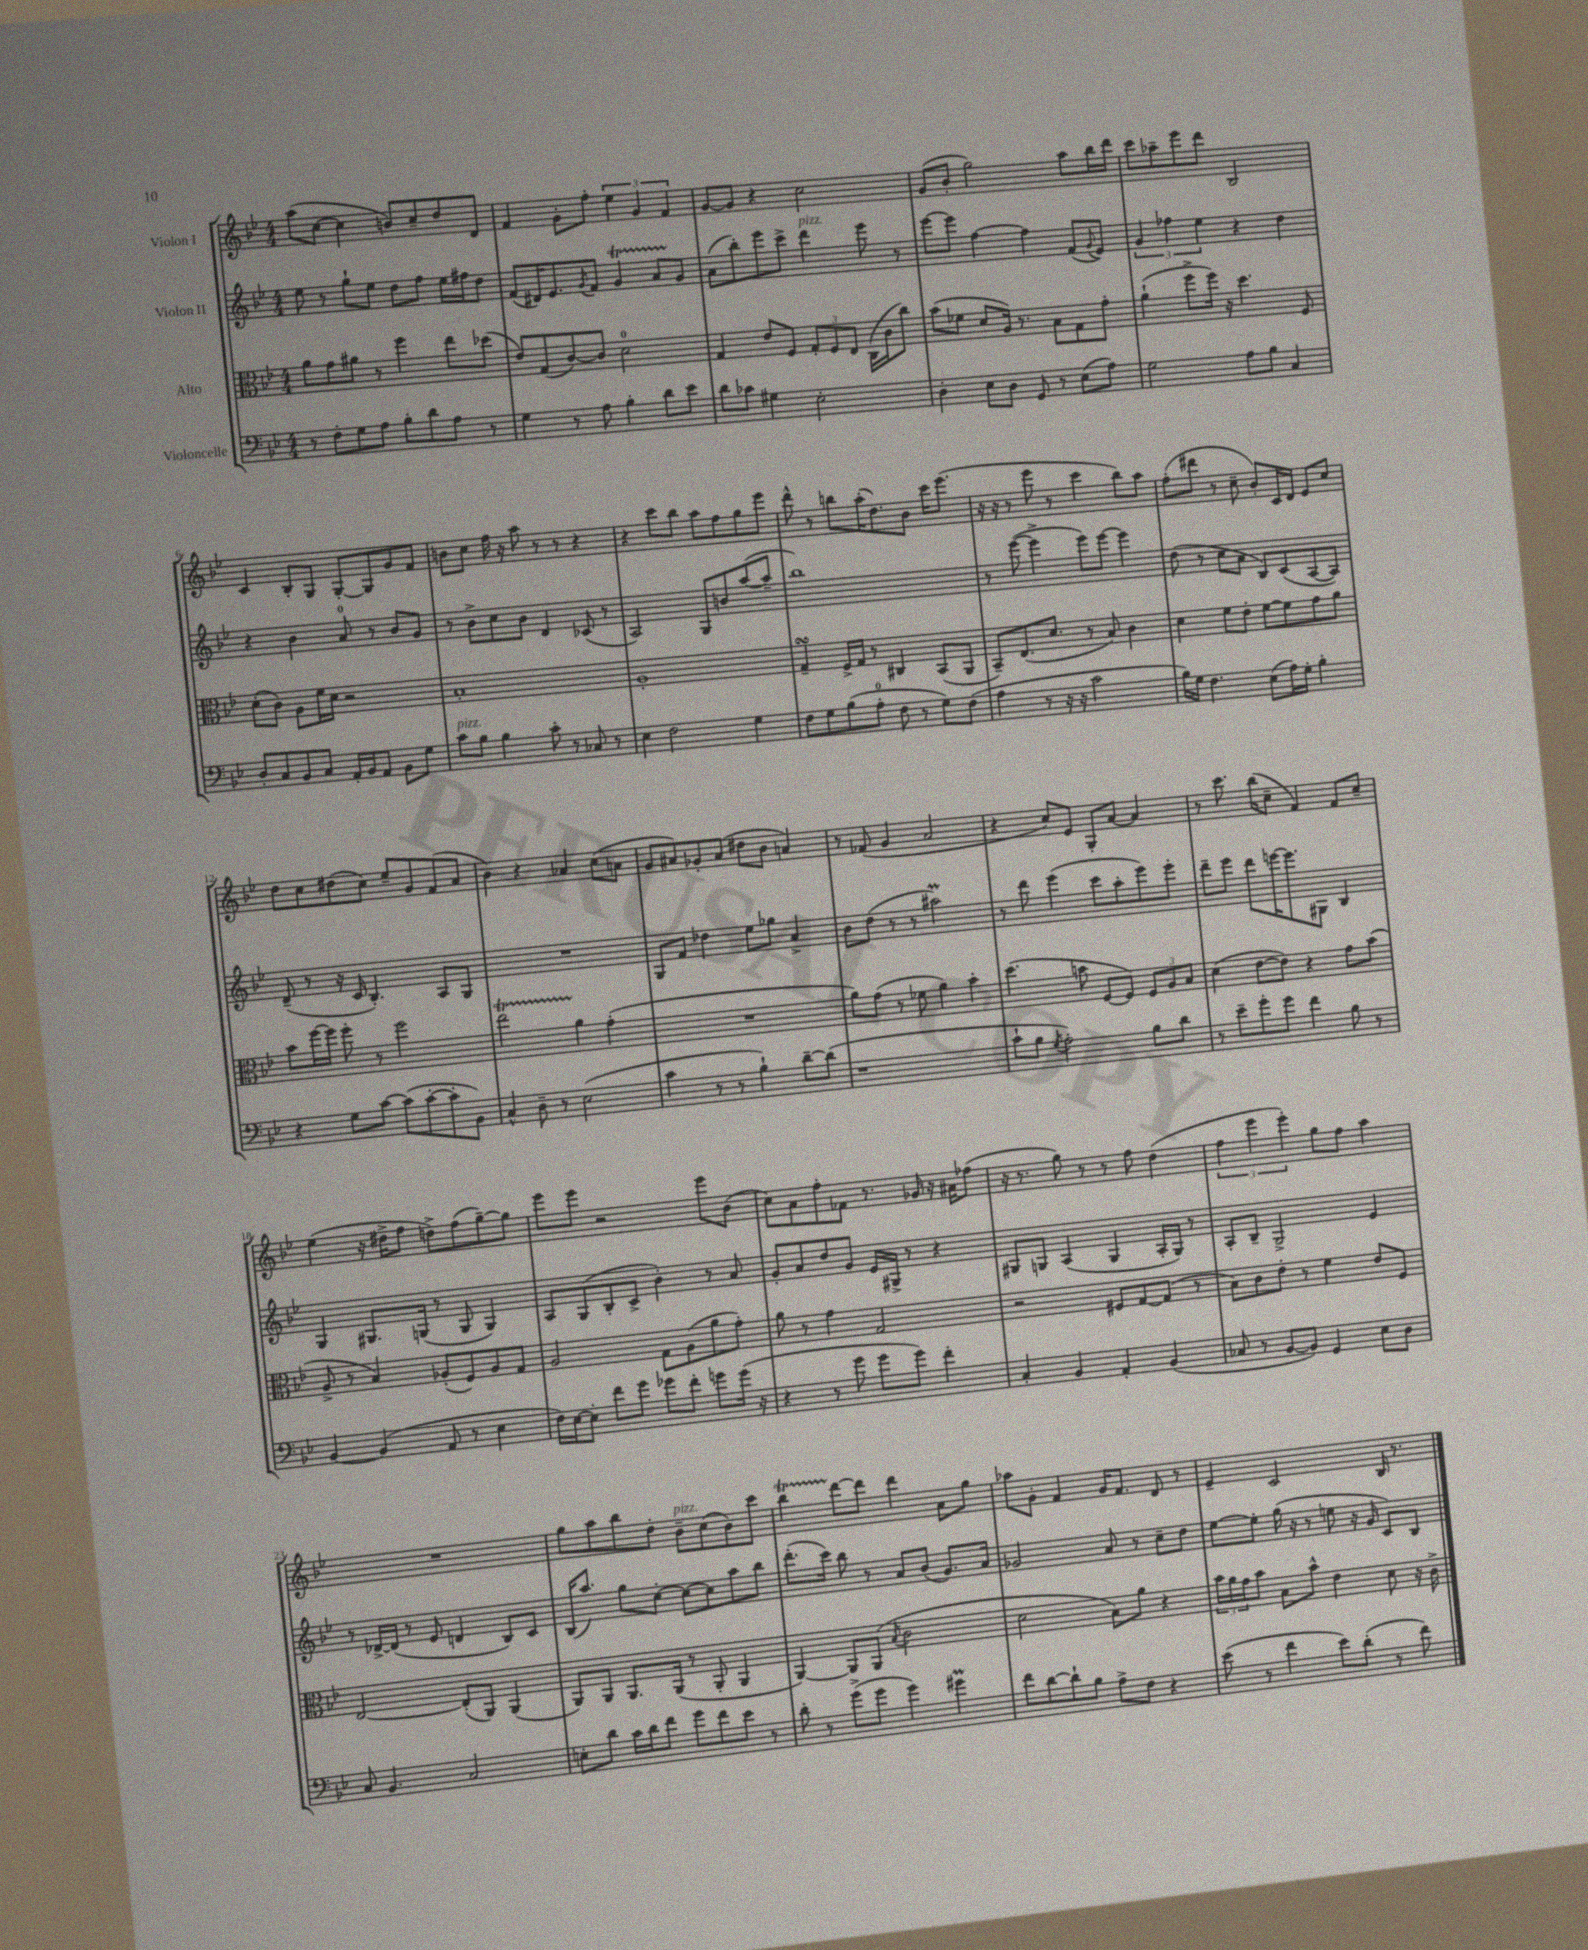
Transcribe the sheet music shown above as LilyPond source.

<<
\new StaffGroup <<
\new Staff = "s0" \with { instrumentName = "Violon I" } {
    \clef treble \key bes \major \numericTimeSignature \time 4/4
    a''8( c''8~ c''4 b'8) c''8-- d''8 d'8 |
    f'4 g'8-. f''8-. \tuplet 3/2 { ees''4 g'4 f'4 } |
    g'8~ g'8 r4 c''2 |
    g'8( bes'8-. g''2) a''8 bes''16 d'''16 |
    c'''8 aes''8-- ees'''8 d'''8 bes2 |
    c'4 bes8-. g8 g8~-. g8 g'8 f'8 |
    b'8 c''8 f''16 r16 a''8 r8 r8 r4 |
    r4 c'''8 bes''8 a''8 f''8 g''8 ees'''8 |
    d'''8-^ r8 b''8 a''16-.( d''8.) bes'8 c'''16 ees'''8.( |
    r16 r16 r8 ees'''8 r8 c'''4 bes''8) a''8 |
    f''8-.( dis'''8 r8 c''8-- bes'8-.) c'16 d'16 ees'8 c''8 |
    d''8 c''8 dis''8( c''8) ees''8-- g'8 f'8( a'8 |
    bes'4) r4 aes'4 c''8( a'8 |
    g'8 ais'8) ges'8-. ais'8( dis''8 bes'8 a'4) |
    r8 fes'8( g'4 a'2 |
    r4 c''8) ees'8 g8-. a'8~ a'4 |
    r8 c'''8. bes''16( c''8-- f'4) f'8 c''8-- |
    ees''4( r16 dis''16-> f''8 d''8->) f''8( g''8~--) g''8 |
    ees'''8 ees'''8 r2 ees'''8 bes'8( |
    c''8) a'8 f''8-. fes'8 r8. ges'16 r16 ais'16 fes''8( |
    r16 r8. g''8) r8 r8 f''8 d''4( |
    \tuplet 3/2 { f''4 ees'''4 ees'''4-.) } g''8 f''8 a''4 |
    R1 |
    g''8 a''8 bes''8 d''8-. bes'8--^\markup { \italic "pizz." } c''8( bes'8) c'''8 |
    bes''4\startTrillSpan d'''8~\stopTrillSpan d'''8 d'''4 a'8 g''8 |
    aes''8 g'8-. f'4 g'16 f'8. d'8 r8 |
    ees'4-- c'2 bes16 r8. \bar "|." |
}
\new Staff = "s1" \with { instrumentName = "Violon II" } {
    \clef treble \key bes \major \numericTimeSignature \time 4/4
    ees''8 r8 g''8-! ees''8 d''8 f''8 ees''16 fis''16 d''8 |
    f'8( dis'16) ees'8. \acciaccatura { g'8 } f'8 g'4\startTrillSpan a'8 g'8\stopTrillSpan |
    a'8( bes''8-.) ees'''8 c'''8-> d'''4^\markup { \italic "pizz." } ees'''8 r8 |
    ees'''8~ ees'''8 f''4~ f''4 f'8( \appoggiatura { g'8 } ees'8) |
    \tuplet 3/2 { g'4 fes''4 ees''4 } r4 d''4 |
    r4 bes'4 a'8-0 r8 bes'8 g'8 |
    r8 bes'8-> c''8 bes'8 d'4 ces'8( r8 |
    a2) g8 b'8 a''8~( a''8-- |
    bes''1) |
    r8 ees'''8~( ees'''4-> ees'''8) ees'''8~ ees'''4 |
    d''8( r8 c''8 a'8 bes8) c'8( a8~ a8) |
    d'8--( r8 r16 c'16 bes4.-.) a8 g8 |
    R1 |
    g8 f'8 des''4 ees''8 ges''8 a'4-> |
    bes'8 d''8( r8 r8 ais''2\prall) |
    r8 d'''8 ees'''4( c'''8 a''8-. ees'''8) ees'''8-. |
    d'''8-- ees'''8 d'''8 e'''16~ e'''8. gis8 bes4 |
    g4 gis8. g16( r8 g8 g4) |
    a8 g8( bes8-. c'8-> bes'4-.) r8 a'8 |
    g'8-. a'8 d''8 g'8 ees'16 gis16-> r8 r4 |
    gis8 g8 a4( g4 a16-. g16) r8 |
    a8-. bes8-- g2-> ees'4 |
    r8 des'16~-> des'16( r8 ees'8 d'4 bes8) c'8 |
    bes16( a''8.) g''8 c''8~-. c''8~ c''8 a''8 bes''8 |
    d'''8.-.( c'''16) bes''8 r8 a'8 bes'8( g'8.) a'16 |
    ges'2 a'8 r8 c''8-- d''8 |
    ees''8~ ees''8-. g''16( r16 r8 e''8 r16 g'16 c'8) bes8 \bar "|." |
}
\new Staff = "s2" \with { instrumentName = "Alto" } {
    \clef alto \key bes \major \numericTimeSignature \time 4/4
    a'8 g'8 ais'8 r8 f''4 ees''8 des''8( |
    ees'8) g8( c'8~) c'8 d'2-0 |
    g4 ees'8 f8 \tuplet 3/2 { g8-. f8 ees8 } c16( c'16 c''8) |
    bes'8( fes'8 d'8 a16) r8. bes8 g8 g'8-. |
    a'4-!( f''8-> f''16) r16 d''4. f8 |
    d'8-.( c'8) a8 f'16 d'16 r2 |
    bes1-. |
    a1-. |
    g4--\turn f16-> g16 r8 cis4 bes,8( a,8 |
    bes,8--) ees8.( d'8. r8 bes8) c'4 |
    d'4 f'8 ees'8-. f'8~ f'8 g'8 a'8 |
    bes'8 f''16~ f''16 f''8-. r8 f''2 |
    ees''2\startTrillSpan a'4\stopTrillSpan g'4-.( |
    R1 |
    a'8) g'8( r8 fes'8 a'4) bes'4-. |
    d''4.( b'8 f8~ f8) \tuplet 3/2 { f8 a8 bes8 } |
    d'4( ees'8~ ees'8) r4 g'8 bes'8( |
    a8-> r8 bes4) aes8-.( f8) aes8 g8 |
    a2 g8 a8( a'8 g'8-.) |
    a'8 r8 g'4 g2 |
    r2 fis8 g8~ g8( r8 |
    bes8) c'8 ees'8-. r8 f'4 ees'8 f8 |
    ees2~ ees8-.( a,8) a,4( |
    a,8) a,8 a,8. a,16( r8 a,8-. a,4 |
    a,4~) a,8 a,8( \acciaccatura { bes8 } c'2 |
    d'2 bes8) a'8 r4 |
    \tuplet 3/2 { bes'16 a'16 g'16 } bes'8 bes8 bes'8-^ ees'4 d'8 r16 c'16-> \bar "|." |
}
\new Staff = "s3" \with { instrumentName = "Violoncelle" } {
    \clef bass \key bes \major \numericTimeSignature \time 4/4
    r8 f8-. g8 a8 bes8-. d'8 a8 r8 |
    g4 r8 a8 bes4-. d'8 ees'8 |
    d'8 ces'8 gis4 ees2-. |
    d4-. ees8 d8 g,8 r8 ees8( a8) |
    g2 a8 bes8 c4 |
    d8-. c8 bes,8 c8 a,16-. bes,16 a,8 bes,8 g8 |
    c'8^\markup { \italic "pizz." } bes8 bes4 c'8-. r8 ces8 r8 |
    ees4 f2 g4 |
    f8 g8 bes8( a8-0-. f8 r8 g8) f8( |
    a4 r8 r16 r16 c'2 |
    bes16) g16 f4. ees8( a16) g16-. bes4-. |
    r4 g8 c'8~ c'8( c'8~-. c'8-. bes,8) |
    c4-^ d8-- r8 ees2( |
    c'4 r8 r8 bes4-!) d'8~-- d'8( |
    r1 |
    c'8-! bes8 \acciaccatura { g8 } a2-.) bes8 d'8 |
    r8 ees'8-- g'8-. g'8 f'4 bes8 r8 |
    bes,4~ bes,4( a,8 r8 ees4 |
    f16) ees16~ ees8-. f'8 g'8 ges'8 f'8-. g'8 g'16( r16 |
    r4 r8 g'8 g'8 g'8) f'4-. |
    c4-. bes,4 a,4-. bes,4( |
    ces8 r8 bes,8~ bes,8) g,4 ees8 d8 |
    c8 bes,4. c2 |
    e8-. d'8 c'16 d'16 f'8 g'8 f'8 ees'8 r8 |
    d'8-. r8 g'8->( g'8 g'4) gis'4\prall |
    f'8 d'8~ d'8-! bes8 a8-> f8 r4 |
    ees'8( r8 f'4 ees'8) d'8-.( r8 f'8) \bar "|." |
}
>>
>>
